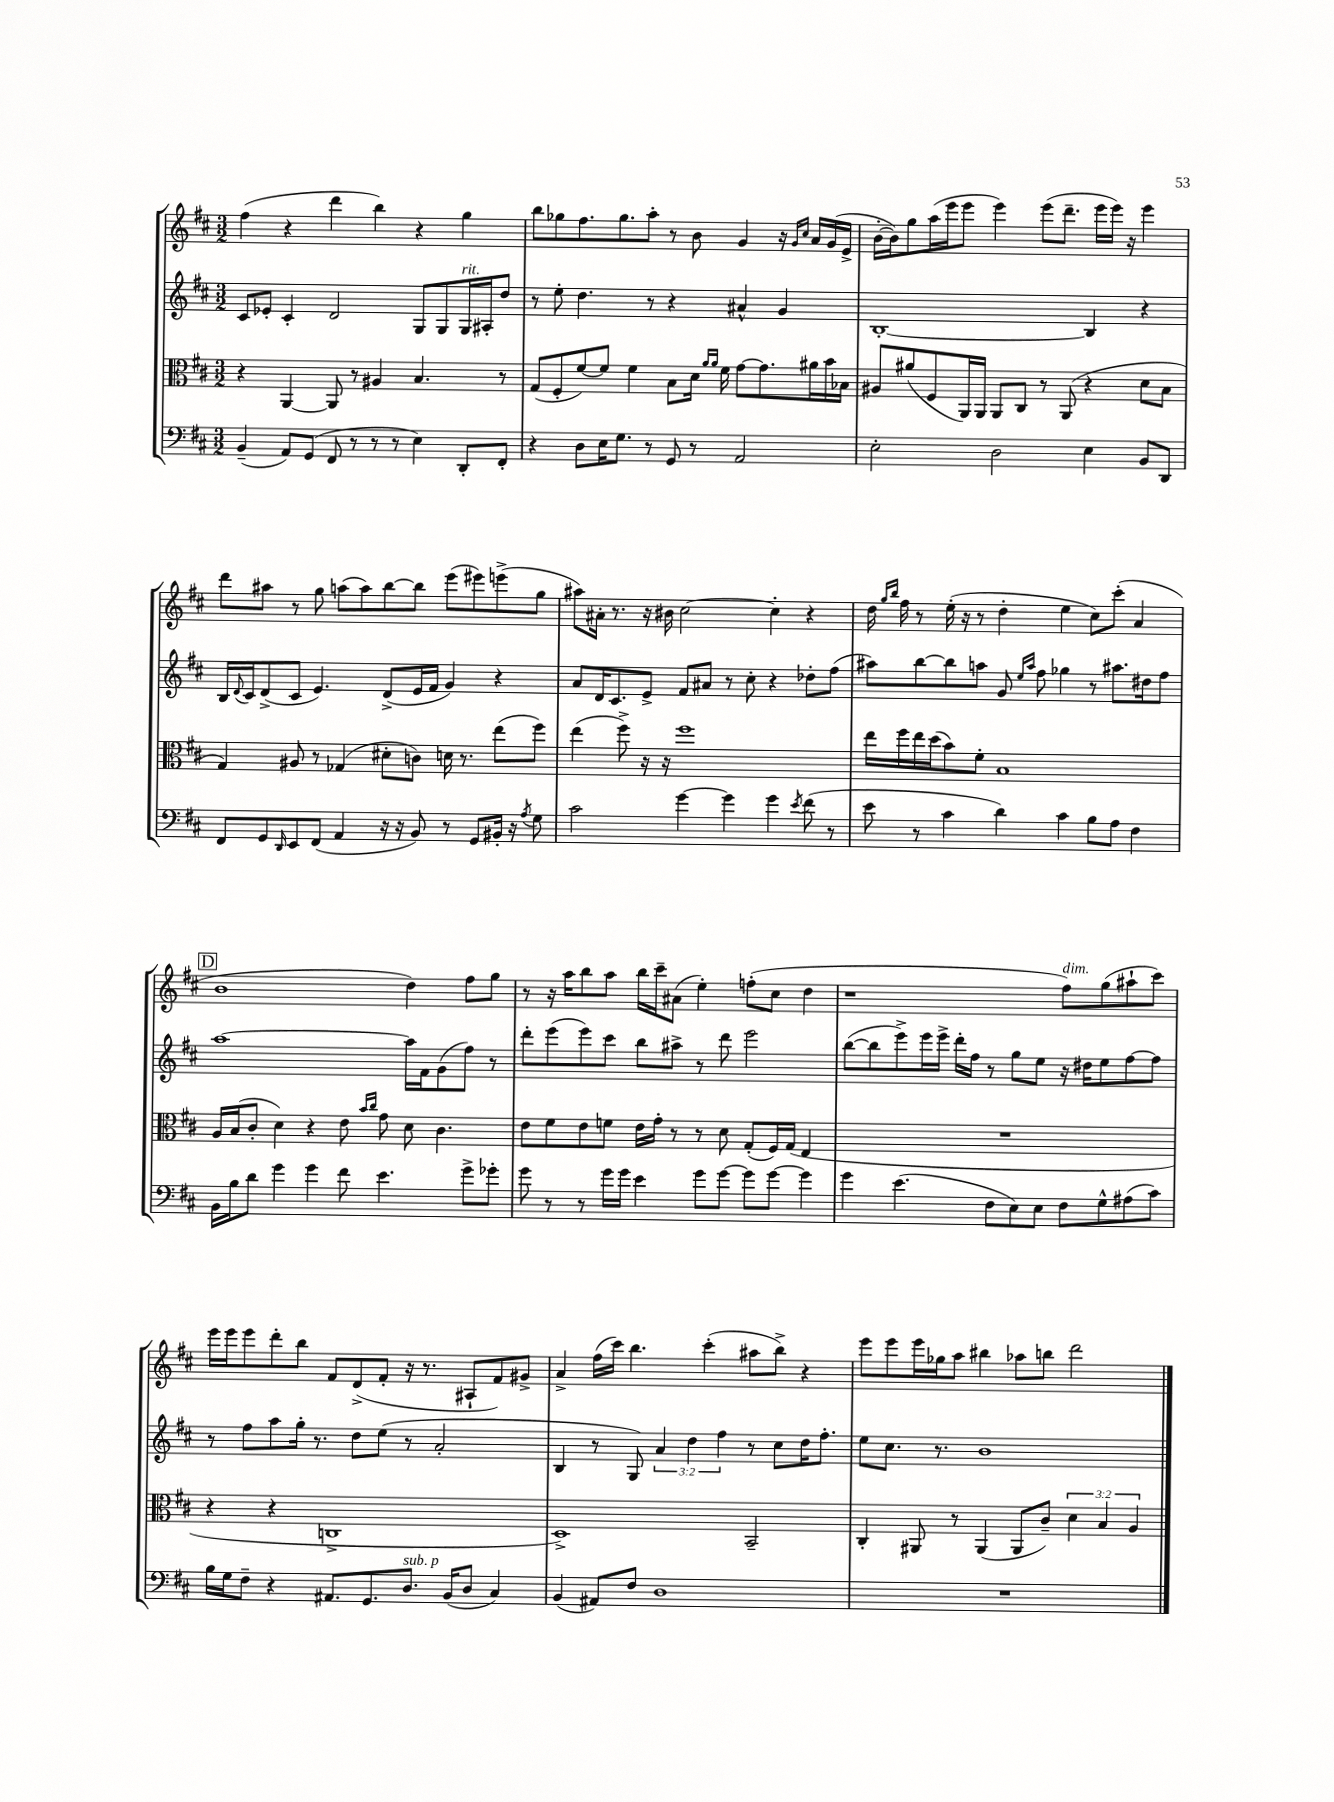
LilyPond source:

<<
\new StaffGroup <<
\new Staff = "s0" {
    \clef treble \key d \major \numericTimeSignature \time 3/2
    fis''4( r4 d'''4 b''4) r4 g''4 |
    b''8 ges''8 fis''8. ges''8. a''8-. r8 b'8 g'4 r16 \grace { g'16 cis''16 } a'16 g'16( e'16-> |
    b'16~-. b'16) g''8 a''16( e'''16 e'''8 e'''4) e'''8( d'''8.-- e'''16 e'''16) r16 e'''4 |
    d'''8 ais''8 r8 g''8 a''8( a''8) b''8~ b''8 e'''8( eis'''8) e'''8->( g''8 |
    ais''8) ais'16-. r8. r16 bis'16 cis''2~ cis''4-. r4 |
    d''16 \grace { g''16 b''16 } fis''16 r8 e''16-.( r16 r8 d''4-. e''4 cis''8) cis'''8-.( a'4 |
    \mark \markup { \box "D" } b'1 d''4) fis''8 g''8 |
    r8 r16 a''16 b''8 a''8 b''16 cis'''16-- ais'8( e''4-.) f''8-.( cis''8 d''4 |
    r1 fis''8^\markup { \italic "dim." }) g''8( ais''8-! cis'''8) |
    e'''16 e'''16 e'''8 d'''8-. b''8 fis'8 d'8->( fis'8-. r16 r8. ais8-! fis'8) gis'8-> |
    a'4-> fis''16( cis'''16) b''4. cis'''4-.( ais''8 b''8->) r4 |
    e'''8 e'''8 e'''16 ges''16 a''8 bis''4 aes''8 b''8 d'''2 \bar "|." |
}
\new Staff = "s1" {
    \clef treble \key d \major \numericTimeSignature \time 3/2 \override Staff.TupletNumber.text = #tuplet-number::calc-fraction-text
    cis'8 ees'8-. cis'4-. d'2 g8 g8 g16^\markup { \italic "rit." } ais16-. d''8 |
    r8 e''8-. d''4. r8 r4 ais'4-^ g'4 |
    b1~-. b4 r4 |
    b16 \appoggiatura { d'8 } cis'16 d'8->( cis'8 e'4.) d'8->( e'16 fis'16 g'4) r4 |
    a'8 d'16 cis'8. e'8-> fis'8 ais'8 r8 cis''8-. r4 des''8-. fis''8( |
    ais''8) b''8~ b''8 a''8 g'8 \grace { e''16 a''16 } fis''8 ges''4 r8 ais''8. dis''16 fis''8 |
    \mark \markup { \box "D" } a''1~ a''16 fis'16 g'8( fis''8) r8 |
    d'''8-. e'''8( e'''8) cis'''8 b''8 ais''8-> r8 d'''8 e'''2 |
    b''8~( b''8 e'''8->) e'''16 e'''16-> d'''16-. fis''16 r8 g''8 e''8 r16 dis''16 e''8 fis''8~ fis''8 |
    r8 fis''8 a''8 g''16-. r8. d''8 e''8( r8 a'2-. |
    b4 r8 g8) \tuplet 3/2 { a'4 d''4 fis''4 } r8 cis''8 d''16 fis''8.-. |
    e''8 cis''8. r8. b'1 \bar "|." |
}
\new Staff = "s2" {
    \clef alto \key d \major \numericTimeSignature \time 3/2 \override Staff.TupletNumber.text = #tuplet-number::calc-fraction-text
    r4 a,4~ a,8 r8 ais4 b4. r8 |
    g8( fis8-. fis'8~) fis'8 fis'4 b8 d'16 \grace { a'16 a'16 } fis'16 g'8~ g'8. ais'16 b'16 bes16 |
    ais8 ais'8( fis8 a,16) a,16 a,8 cis8 r8 a,8( r4 d'8 b8 |
    g4) ais8 r8 ges4( dis'8-. c'8) d'16 r8. e''8( fis''8) |
    e''4( fis''8->) r16 r16 fis''1 |
    e''16 fis''16 e''16 d''16( b'8) fis'8-. b1 |
    \mark \markup { \box "D" } a16 b16( cis'8-. d'4) r4 e'8 \grace { b'16 cis''16 } g'8 d'8 cis'4. |
    e'8 fis'8 e'8 f'8 e'16 g'16-. r8 r8 d'8 g8-.( fis16) g16( e4 |
    R1. |
    r4 r4 c1-> |
    d1->) b,2-- |
    cis4-. ais,8 r8 ais,4( ais,8 cis'8--) \tuplet 3/2 { d'4 b4 a4 } \bar "|." |
}
\new Staff = "s3" {
    \clef bass \key d \major \numericTimeSignature \time 3/2
    b,4--( a,8) g,8( fis,8 r8 r8 r8 e4) d,8-. fis,8-. |
    r4 d8 e16 g8. r8 g,8 r8 a,2 |
    e2-. d2 e4 b,8 d,8 |
    fis,8 g,8 \grace { d,16 } e,8 fis,8( a,4 r16 r16 b,8) r8 g,8 bis,16-. r16 \acciaccatura { a8 } g8 |
    cis'2 g'4~ g'4 g'4 \acciaccatura { e'8 } fis'8( r8 |
    e'8 r8 cis'4 d'4) cis'4 b8 a8 fis4 |
    \mark \markup { \box "D" } b,16 b16 d'8 g'4 g'4 fis'8 e'4. g'8-> ges'8-. |
    g'8 r8 r8 g'16 g'16 e'4 g'8 g'8~ g'8 g'8~ g'4 |
    g'4 e'4.( fis8 e8) e8 fis8 g8-^ ais8( cis'8) |
    b16 g16 fis8-- r4 ais,8. g,8. d8.^\markup { \italic "sub. p" } b,16( d8 cis4) |
    b,4( ais,8) fis8 d1 |
    R1. \bar "|." |
}
>>
>>
\layout { \context { \Score \remove "Bar_number_engraver" } }
